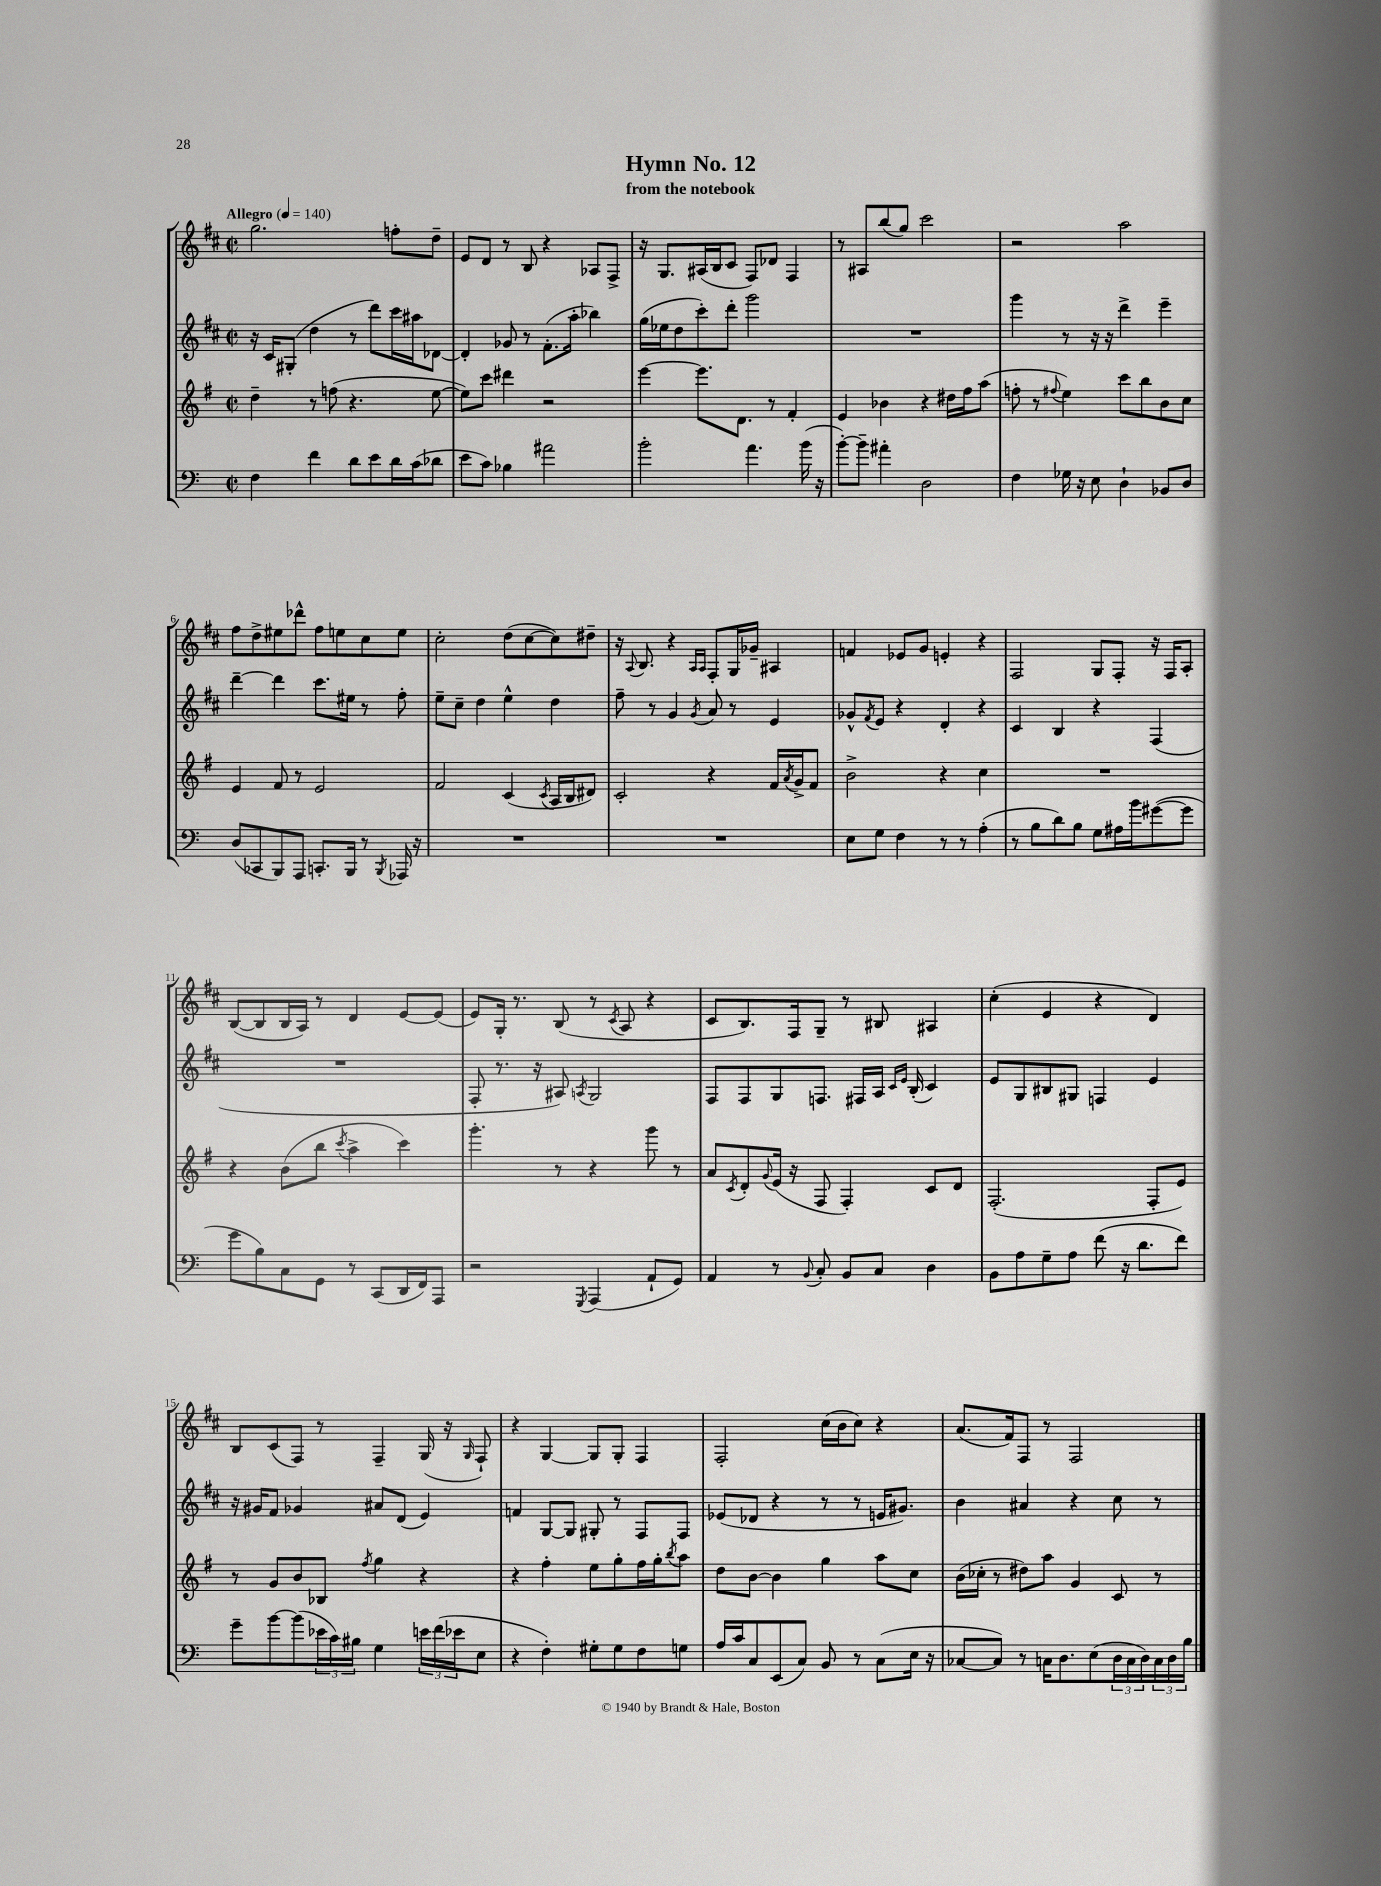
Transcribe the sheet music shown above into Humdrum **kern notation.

**kern	**kern	**kern	**kern
*part4	*part3	*part2	*part1
*staff4	*staff3	*staff2	*staff1
*clefF4	*clefG2	*clefG2	*clefG2
*k[]	*k[f#]	*k[f#c#]	*k[f#c#]
*M2/2	*M2/2	*M2/2	*M2/2
*met(c|)	*met(c|)	*met(c|)	*met(c|)
*MM140	*MM140	*MM140	*MM140
=1	=1	=1	=1
!	!	!	!LO:TX:a:B:t=Allegro
4F\	4dd~\	16r	2.gg\
.	.	16c#/KL	.
.	.	(8G#X'/J	.
4f\	8r	4dd\	.
.	(8ffn\	.	.
8d\L	4.r	8r	.
8e\	.	8ddd\L)	.
16d\L	.	16ccc#\L	8ffn'\L
(16c\J	.	16aa#X\J	.
8d-X\J	[8ee\	[8d-X\J	8dd~\J
=2	=2	=2	=2
8e\L	8ee\L])	4d-'/]	8e/L
8c\J)	8ccc\J	.	8d/J
4B-X\	4ddd#X\	8g-X/	8r
.	.	8r	8B/
2a#X\	2r	(8.f#'\L	4r
.	.	16aa'\Jk	.
.	.	4bb-X\)	8A-X/L
.	.	.	8F#^/J
=3	=3	=3	=3
2b'\	[4eee\	(16gg\LL	16r
.	.	16ee-X\J	8.G/L
.	.	8dd\	.
.	8.eee\L]	8ccc#'\)	(16A#X/L
.	.	.	16B/J
.	.	8ddd'\J	8c#/J
.	8.d\J	.	.
4.a\	.	2ggg\	8F#/L)
.	8r	.	8d-X/J
.	4f#'/	.	4F#/
(16b\	.	.	.
16r	.	.	.
=4	=4	=4	=4
[8b'\L)	4e/	1r	8r
8b~\J]	.	.	8A#X/L
4a#X'\	4b-X\	.	(8bb/
.	.	.	8gg/J)
2D\	4r	.	2ccc#\
.	16dd#X\LL	.	.
.	16ff#\J	.	.
.	(8aa\J	.	.
=5	=5	=5	=5
4F\	8ffn'\	4ggg\	2r
.	8r	.	.
.	8qqff#X/	.	.
16G-X\	4ee\)	8r	.
16r	.	.	.
8E\	.	16r	.
.	.	16r	.
4D`\	8ccc\L	4ddd^\	2aa\
.	8bb\	.	.
8BB-X/L	8b\	4eee~\	.
8D/J	8cc\J	.	.
!!LO:LB:g=z
=6	=6	=6	=6
(8D/L	4e/	[4ddd~\	8ff#\L
8CC-X/	.	.	8dd^\
8BBB/)	8f#/	4ddd\]	8ee#X\
8AAA/J	8r	.	8ddd-X^^\J
8.CCn'/L	2e/	8.ccc#\L	8ff#\L
.	.	.	8een\
16BBB/Jk	.	16ee#X\Jk	.
8r	.	8r	8cc#\
8qBBB/	.	.	.
16AAA-X/	.	8ff#'\	8ee\J
16r	.	.	.
=7	=7	=7	=7
1r	2f#/	8ee~\L	2cc#'\
.	.	8cc#~\J	.
.	.	4dd\	.
.	(4c/	4ee^^\	(8dd\L
.	.	.	[8cc#\
.	8qc/	.	.
.	16A/LL	4dd\	8cc#\])
.	16B/J	.	.
.	8d#X/J)	.	8dd#X~\J
=8	=8	=8	=8
1r	2c'/	8ff#~\	16r
.	.	.	8qqA/
.	.	.	8.B/
.	.	8r	.
.	.	4g/	4r
.	.	.	16qqA/LL
.	.	8qg/	16qqA/JJ
.	4r	8a/	8F#'/L
.	.	8r	16G/L
.	.	.	16g-X~/JJ
.	16f#/LL	4e/	4A#X/
.	8qa/	.	.
.	16g^/J	.	.
.	8f#/J	.	.
=9	=9	=9	=9
8E\L	2b^\	8g-X^^/L	4fn/
.	.	8qf#/	.
8G\J	.	8e/J	.
4F\	.	4r	8e-X/L
.	.	.	8g/J
8r	4r	4d'/	4en'/
8r	.	.	.
(4A'\	4cc\	4r	4r
=10	=10	=10	=10
8r	1r	4c#/	2F#/
8B\L	.	.	.
8d\)	.	4B/	.
8B\J	.	.	.
8G\L	.	4r	8G/L
16A#X\L	.	.	8F#'/J
16b\J	.	.	.
([8g#X\	.	(4F#/	16r
.	.	.	16F#/KL
8g#\J]	.	.	8A'/J
!!LO:LB:g=z
=11	=11	=11	=11
8g\L	4r	1r	([8B/L
8B\)	.	.	8B/]
8C\	(8b\L	.	16B/L
.	.	.	16A/JJ)
8GG\J	8bb\J	.	8r
.	8qccc/	.	.
8r	4aa^\	.	4d/
(8CC/L	.	.	.
16DD/L	4ccc\)	.	[8e/L
16FF/J)	.	.	.
8AAA/J	.	.	(8e/J]
=12	=12	=12	=12
2r	4.ggg'\	8F#'/	8e/L)
.	.	8.r	16G'/Jk
.	.	.	8.r
.	.	16r	.
.	8r	8A#X/)	(8B/
8qGGG/	.	8qAn/	.
(4AAA/	4r	2G/	8r
.	.	.	8qc#/
.	.	.	8A/
8AA`/L	8ggg\	.	4r
8GG/J)	8r	.	.
=13	=13	=13	=13
4AA/	8a/L	8F#/L	8c#/L
.	8qc/	.	.
.	8d'/	8F#/	8.B/)
.	8qqg/	.	.
8r	(16e/Jk	8G/	.
.	16r	.	16F#/k
8qqBB/	.	.	.
8C'/	8F#/	8.Fn/J	8G~/J
8BB/L	4F#'/)	.	8r
.	.	16F#X/LL	.
8C/J	.	16A/JJ	8B#X/
.	.	16qqc#/LL	.
.	.	16qqe/JJ	.
.	.	(16B'/	.
4D\	8c/L	4c#/)	4A#X/
.	8d/J	.	.
=14	=14	=14	=14
8BB\L	(2.F#'/	8e/L	(4cc#'\
8A\	.	8G/	.
8G~\	.	8B#X/	4e/
8A\J	.	8G#X/J	.
(8f\	.	4Fn/	4r
16r	.	.	.
8.d\L	.	.	.
.	8F#'/L	4e/	4d/)
8f\J)	8e/J)	.	.
!!LO:LB:g=z
=15	=15	=15	=15
8g~\L	8r	16r	8B/L
.	.	16g#X/KL	.
[8b\	8g/L	8f#/J	(8c#/
(8b\]	8b/	4g-X/	8F#/J)
24e-X\L	8B-X/J	.	8r
24c\)	.	.	.
24B#X\JJ	.	.	.
.	8qff#/	.	.
4G\	4gg\	8a#X/L	4F#~/
.	.	(8d/J	.
24en\LL	4r	4e/)	(16G/
(24f\	.	.	.
.	.	.	16r
24e-X\J	.	.	.
.	.	.	16qqG/
8E\J	.	.	8F#`/)
=16	=16	=16	=16
4r	4r	4fn/	4r
4F'\)	4ff#'\	[8G/L	[4G/
.	.	8G/J]	.
8G#X'\L	8ee\L	8G#X'/	8G/L]
8G#\	8gg'\	8r	8G'/J
8F\	16ff#\L	8F#/L	4F#/
.	16gg'\J	.	.
.	8qbb/	.	.
8Gn\J	8aa\J	8F#/J	.
=17	=17	=17	=17
16A/LL	8dd\L	(8e-X/L	2F#'/
16c/J	.	.	.
8C/	[8b\J	8d-X/J	.
(8EE/	4b\]	4r	.
8C/J)	.	.	.
8BB/	4gg\	8r	(16cc#\LL
.	.	.	16b\J
8r	.	8r	8cc#\J)
(8C\L	8aa\L	16en/KL	4r
.	.	8.g#X/J)	.
16E\Jk	8cc\J	.	.
16r	.	.	.
=18	=18	=18	=18
[8C-X/L	(16b\LL	4b\	(8.a/L
.	16cc-X'\JJ	.	.
8C-/J])	8r	.	.
.	.	.	16f#/k)
8r	8dd#X\L)	4a#X/	8F#/J
16Cn\KL	8aa\J	.	8r
8.D\	.	.	.
.	4g/	4r	2F#/
(8E\	.	.	.
24D\L	8c/	8cc#\	.
24C\	.	.	.
24D\)	.	.	.
24C\	8r	8r	.
24D\	.	.	.
24B\JJ	.	.	.
==	==	==	==
*-	*-	*-	*-
